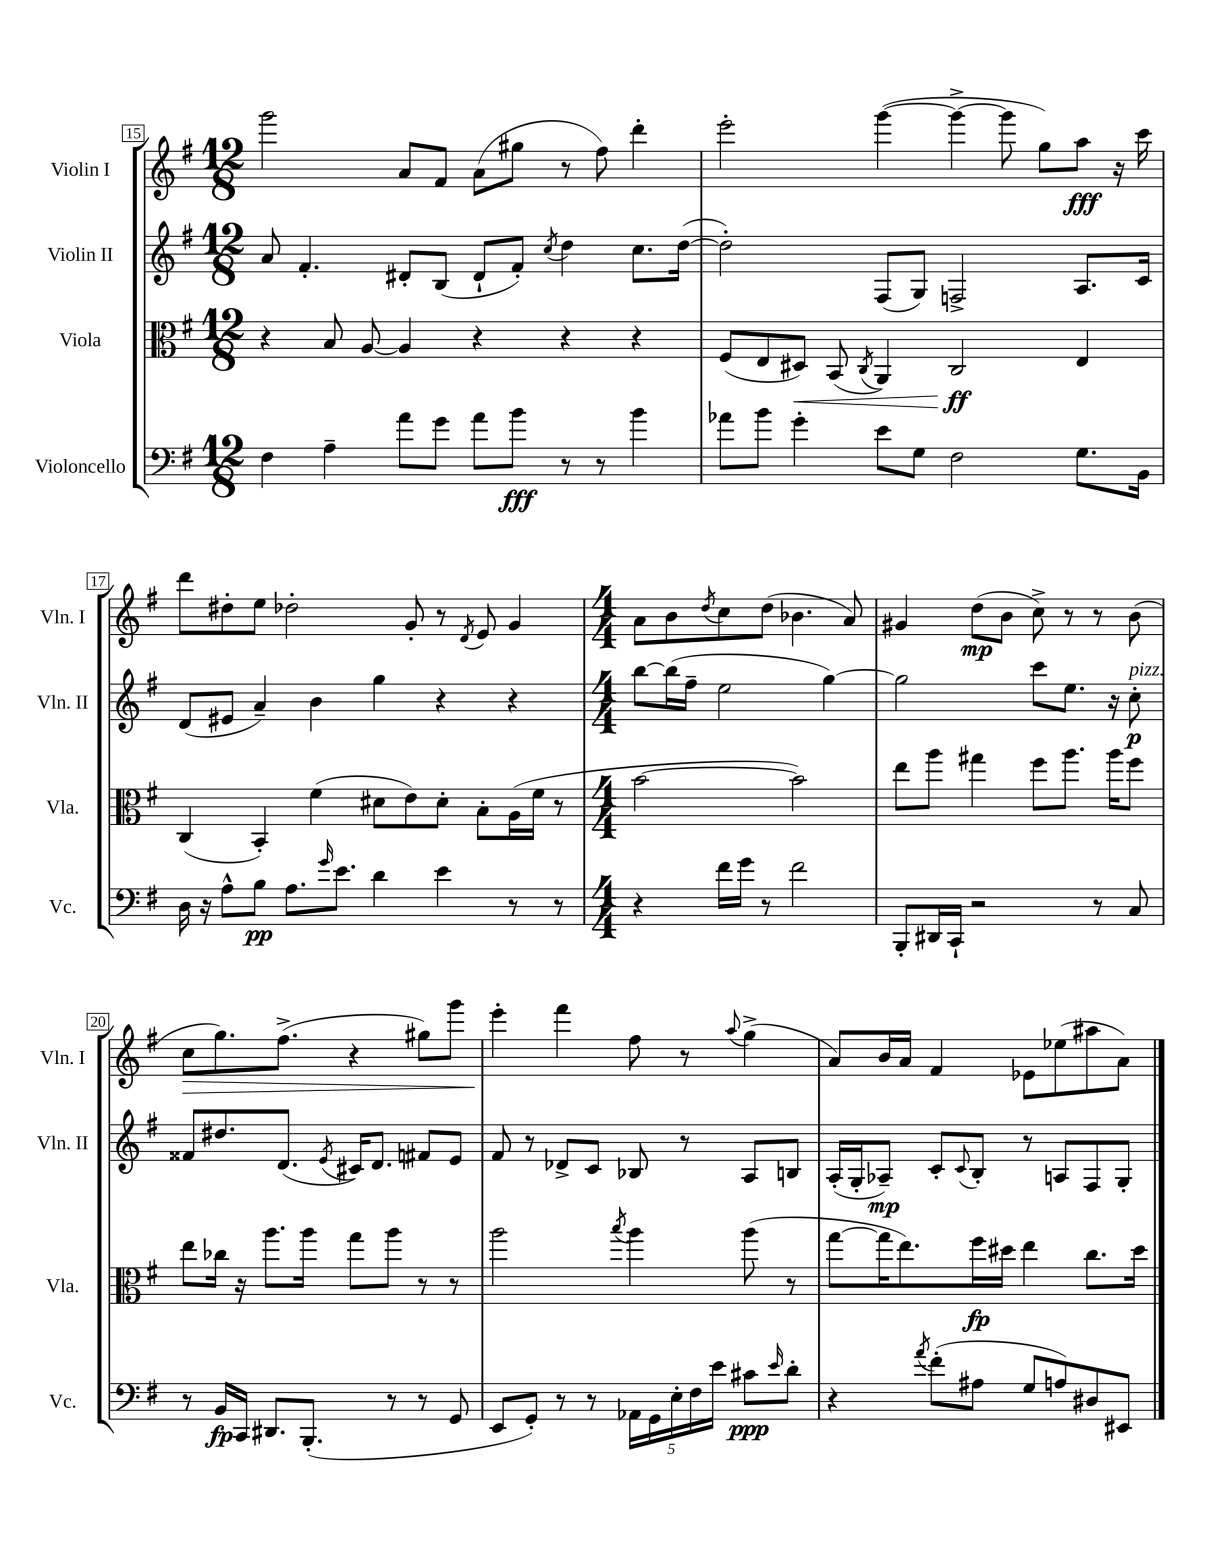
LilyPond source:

<<
\new StaffGroup <<
\new Staff = "s0" \with { instrumentName = "Violin I" shortInstrumentName = "Vln. I" } {
    \clef treble \key g \major \numericTimeSignature \time 12/8
    g'''2 a'8 fis'8 a'8( gis''8 r8 fis''8) d'''4-. |
    e'''2-. g'''4~( g'''4~-> g'''8 g''8) a''8\fff r16 c'''16 |
    d'''8 dis''8-. e''8 des''2-. g'8-. r8 \acciaccatura { d'8 } e'8 g'4 |
    \numericTimeSignature \time 4/4 a'8 b'8 \acciaccatura { d''8 } c''8 d''8( bes'4. a'8) |
    gis'4 d''8\mp( b'8 c''8->) r8 r8 b'8( |
    c''8\> g''8.) fis''8.->( r4 gis''8) g'''8 |
    e'''4-.\! fis'''4 fis''8 r8 \appoggiatura { a''8 } g''4->( |
    a'8) b'16 a'16 fis'4 ees'8 ees''8( ais''8 a'8) \bar "|." |
}
\new Staff = "s1" \with { instrumentName = "Violin II" shortInstrumentName = "Vln. II" } {
    \clef treble \key g \major \numericTimeSignature \time 12/8
    a'8 fis'4.-. dis'8-. b8( dis'8-! fis'8-.) \acciaccatura { c''8 } d''4 c''8. d''16~( |
    d''2-.) fis8( g8) f2-> a8. c'16 |
    d'8( eis'8 a'4--) b'4 g''4 r4 r4 |
    \numericTimeSignature \time 4/4 b''8~ b''16( fis''16-- e''2 g''4~) |
    g''2 c'''8 e''8. r16 c''8-.\p^\markup { \italic "pizz." } |
    fisis'8 dis''8. d'8.( \acciaccatura { e'8 } cis'16) d'8. fis'8 e'8 |
    fis'8 r8 des'8-> c'8 bes8 r8 a8 b8 |
    a16-.( g16-. aes8--\mp) c'8-. \appoggiatura { c'8 } b8-. r8 a8 fis8 g8-. \bar "|." |
}
\new Staff = "s2" \with { instrumentName = "Viola" shortInstrumentName = "Vla." } {
    \clef alto \key g \major \numericTimeSignature \time 12/8
    r4 b8 a8~ a4 r4 r4 r4 |
    fis8( e8 dis8\<) b,8( \acciaccatura { c8 } a,4) c2\ff\! e4 |
    c4( b,4-.) fis'4( dis'8 e'8) dis'8-. b8-. a16( fis'16 r8 |
    \numericTimeSignature \time 4/4 b'2~ b'2) |
    e''8 a''8 gis''4 fis''8 a''8. a''16 fis''8 |
    e''8 ces''16 r16 a''8. a''16 g''8 a''8 r8 r8 |
    a''2 \acciaccatura { b''8 } a''4 a''8( r8 |
    g''8~ g''16 e''8.) fis''16\fp dis''16 e''4 c''8. dis''16 \bar "|." |
}
\new Staff = "s3" \with { instrumentName = "Violoncello" shortInstrumentName = "Vc." } {
    \clef bass \key g \major \numericTimeSignature \time 12/8
    fis4 a4-- a'8 g'8 a'8 b'8\fff r8 r8 b'4 |
    aes'8 b'8 g'4-. e'8 g8 fis2 g8. b,16 |
    d16 r16 a8-^ b8\pp a8. \grace { g'16 } e'8. d'4 e'4 r8 r8 |
    \numericTimeSignature \time 4/4 r4 fis'16 g'16 r8 fis'2 |
    b,,8-. dis,16 c,16-! r2 r8 c8 |
    r8 b,16\fp c,16 dis,8. b,,8.-.( r8 r8 g,8 |
    e,8 g,8-.) r8 r8 \tuplet 5/4 { aes,16 g,16 e16-. fis16 e'16 } cis'8\ppp \grace { e'16 } d'8-. |
    r4 \acciaccatura { a'8 } fis'8-.( ais8 g8 a8) dis8 eis,8 \bar "|." |
}
>>
>>
\layout { \context { \Score currentBarNumber = #15 \override BarNumber.stencil = #(make-stencil-boxer 0.1 0.3 ly:text-interface::print) } }
